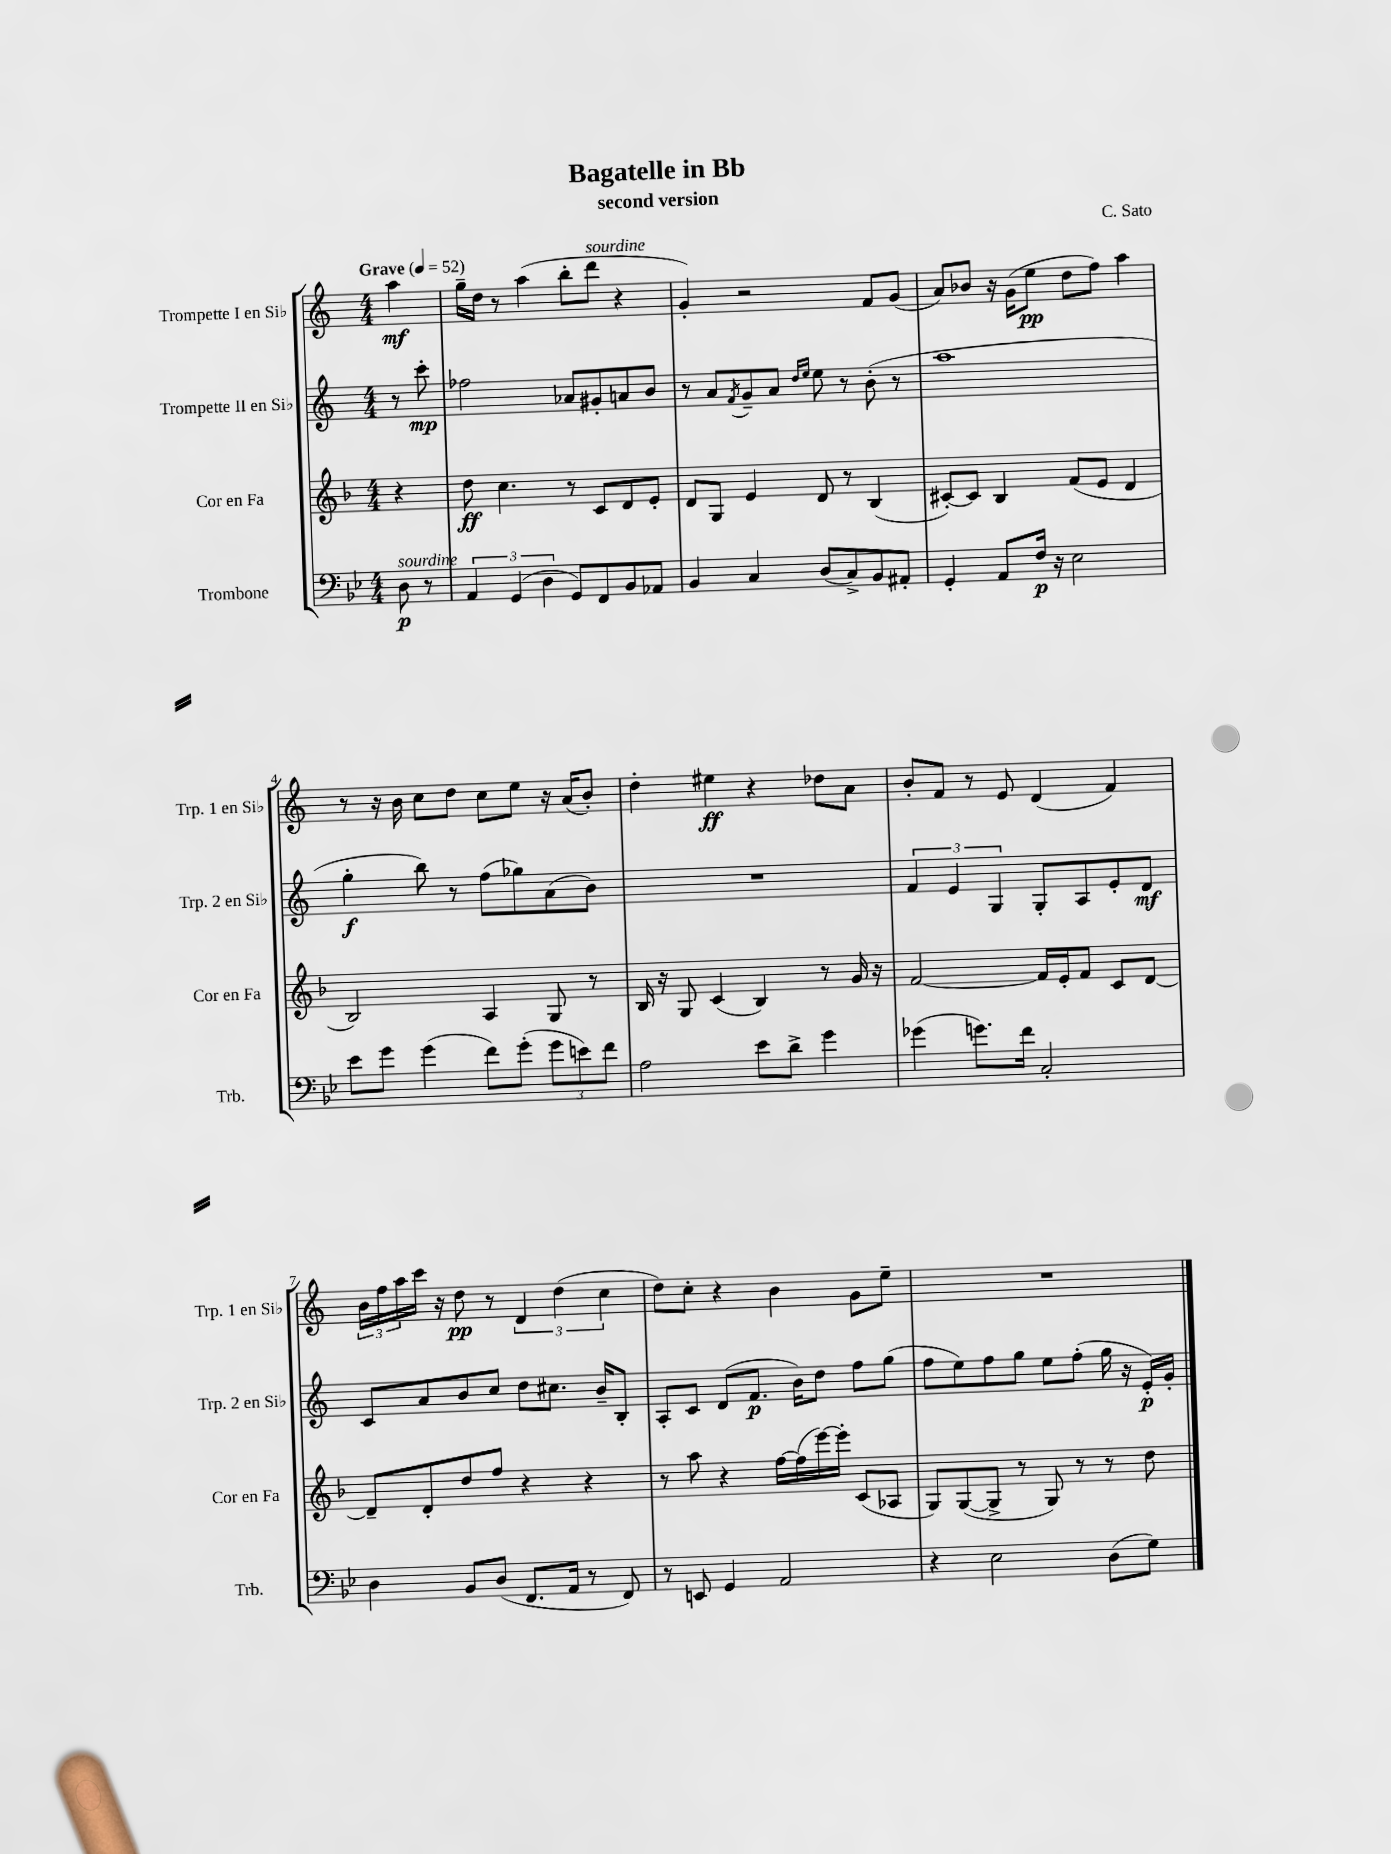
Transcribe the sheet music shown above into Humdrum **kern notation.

**kern	**dynam	**kern	**dynam	**kern	**dynam	**kern	**dynam
*part4	*part4	*part3	*part3	*part2	*part2	*part1	*part1
*staff4	*staff4	*staff3	*staff3	*staff2	*staff2	*staff1	*staff1
*I"Trombone	*	*I"Cor en Fa	*	*I"Trompette II en Si♭	*	*I"Trompette I en Si♭	*
*I'Trb.	*	*I'Cor en Fa	*	*I'Trp. 2 en Si♭	*	*I'Trp. 1 en Si♭	*
*clefF4	*	*clefG2	*	*clefG2	*	*clefG2	*
*k[b-e-]	*	*k[b-]	*	*k[]	*	*k[]	*
*M4/4	*	*M4/4	*	*M4/4	*	*M4/4	*
*MM52	*	*MM52	*	*MM52	*	*MM52	*
=	=	=	=	=	=	=	=
!	!	!	!	!	!	!LO:TX:a:B:t=Grave	!
!LO:TX:a:i:t=sourdine	!	!	!	!	!	!	!
8D\	p	4r	.	8r	.	4aa\	mf
8r	.	.	.	8ccc'\	mp	.	.
=1	=1	=1	=1	=1	=1	=1	=1
6AA/	.	8dd\	ff	2ff-X\	.	16gg~\LL	.
.	.	.	.	.	.	16dd\JJ	.
.	.	4.cc\	.	.	.	8r	.
(6GG/	.	.	.	.	.	.	.
.	.	.	.	.	.	(4aa\	.
6D\	.	.	.	.	.	.	.
8GG/L)	.	8r	.	8a-X/L	.	8bb'\L	.
!	!	!	!	!	!	!LO:TX:a:i:t=sourdine	!
8FF/	.	8c/L	.	8g#X'/	.	8ddd\J	.
8BB-/	.	8d/	.	8an/	.	4r	.
8AA-X/J	.	8e'/J	.	8b/J	.	.	.
=2	=2	=2	=2	=2	=2	=2	=2
4BB-/	.	8d/L	.	8r	.	4g'/)	.
.	.	8G/J	.	8a/L	.	.	.
.	.	.	.	8qf/	.	.	.
4C/	.	4e/	.	8g~/	.	2r	.
.	.	.	.	8a/J	.	.	.
.	.	.	.	16qqdd/LL	.	.	.
.	.	.	.	16qqee/JJ	.	.	.
(8D/L	.	8d/	.	8ee\	.	.	.
8C^/)	.	8r	.	8r	.	.	.
8BB-/	.	(4B-/	.	(8b'\	.	8f/L	.
8AA#X'/J	.	.	.	8r	.	(8g/J	.
=3	=3	=3	=3	=3	=3	=3	=3
4GG'/	.	[8c#X'/L)	.	1aa	.	8a/L)	.
.	.	8c#/J]	.	.	.	8b-X/J	.
8AA/L	.	4B-/	.	.	.	16r	.
.	.	.	.	.	.	(16g\KL	.
16F/Jk	p	.	.	.	.	8ee\J	pp
16r	.	.	.	.	.	.	.
2E-\	.	(8f/L	.	.	.	8dd\L	.
.	.	8e/J	.	.	.	8ff\J)	.
.	.	4d/	.	.	.	4aa\	.
!!LO:LB:g=z
=4	=4	=4	=4	=4	=4	=4	=4
8e-\L	.	2B-/)	.	4gg'\	f	8r	.
8g\J	.	.	.	.	.	16r	.
.	.	.	.	.	.	16b\	.
(4g\	.	.	.	8bb\)	.	8cc\L	.
.	.	.	.	8r	.	8dd\J	.
8f\L)	.	4A/	.	(8ff\L	.	8cc\L	.
(8g'\J	.	.	.	8gg-X\)	.	8ee\J	.
12g\L	.	8G/	.	(8a\	.	16r	.
.	.	.	.	.	.	(16a/KL	.
12en\)	.	.	.	.	.	.	.
.	.	8r	.	8b\J)	.	8b'/J)	.
12f\J	.	.	.	.	.	.	.
=5	=5	=5	=5	=5	=5	=5	=5
2A\	.	16B-/	.	1r	.	4dd'\	.
.	.	16r	.	.	.	.	.
.	.	8G/	.	.	.	.	.
.	.	(4c/	.	.	.	4ee#X\	ff
8e-\L	.	4B-/)	.	.	.	4r	.
8d^\J	.	.	.	.	.	.	.
4g\	.	8r	.	.	.	8dd-X\L	.
.	.	16g/	.	.	.	8a\J	.
.	.	16r	.	.	.	.	.
=6	=6	=6	=6	=6	=6	=6	=6
(4g-X\	.	[2f/	.	6f/	.	8b'/L	.
.	.	.	.	.	.	8f/J	.
.	.	.	.	6e/	.	.	.
8.gn\L)	.	.	.	.	.	8r	.
.	.	.	.	6G/	.	.	.
.	.	.	.	.	.	8e/	.
16f\Jk	.	.	.	.	.	.	.
2C'/	.	16f/LL]	.	8G'/L	.	(4d/	.
.	.	16e'/J	.	.	.	.	.
.	.	8f/J	.	8A/	.	.	.
.	.	8c/L	.	8e'/	.	4f/)	.
.	.	[8d/J	.	8d/J	mf	.	.
!!LO:LB:g=z
=7	=7	=7	=7	=7	=7	=7	=7
4D\	.	8d~/L]	.	8c/L	.	24b\LL	.
.	.	.	.	.	.	24ff\	.
.	.	.	.	.	.	24aa\	.
.	.	8d'/	.	8a/	.	16ccc\JJ	.
.	.	.	.	.	.	16r	.
8BB-/L	.	8dd/	.	8b/	.	8dd\	pp
(8D/J	.	8ff/J	.	8cc/J	.	8r	.
8.FF/L	.	4r	.	8dd\L	.	6d/	.
.	.	.	.	8.cc#X\J	.	.	.
.	.	.	.	.	.	(6dd\	.
16AA/Jk	.	.	.	.	.	.	.
8r	.	4r	.	.	.	.	.
.	.	.	.	16b~/KL	.	.	.
.	.	.	.	.	.	6cc\	.
8FF/)	.	.	.	8B'/J	.	.	.
=8	=8	=8	=8	=8	=8	=8	=8
8r	.	8r	.	8A'/L	.	8dd\L)	.
8EEn/	.	8aa\	.	8c/J	.	8cc'\J	.
4GG/	.	4r	.	(8d/L	.	4r	.
.	.	.	.	8.f/J	p	.	.
2AA/	.	[16ff\LL	.	.	.	4b\	.
.	.	(16ff\]	.	16b\KL)	.	.	.
.	.	[16eee\)	.	8dd\J	.	.	.
.	.	16eee'\JJ]	.	.	.	.	.
.	.	(8c/L	.	8ff\L	.	8g\L	.
.	.	8A-X/J	.	(8gg\J	.	8ee~\J	.
=9	=9	=9	=9	=9	=9	=9	=9
4r	.	8G/L)	.	8ff\L	.	1r	.
.	.	([8G/	.	8ee\)	.	.	.
2E-\	.	8G^/J]	.	8ff\	.	.	.
.	.	8r	.	8gg\J	.	.	.
.	.	8G/)	.	8ee\L	.	.	.
.	.	8r	.	(8ff'\J	.	.	.
(8D\L	.	8r	.	16gg\	.	.	.
.	.	.	.	16r	.	.	.
8G\J)	.	8dd\	.	16e'/LL)	p	.	.
.	.	.	.	16g'/JJ	.	.	.
==	==	==	==	==	==	==	==
*-	*-	*-	*-	*-	*-	*-	*-
